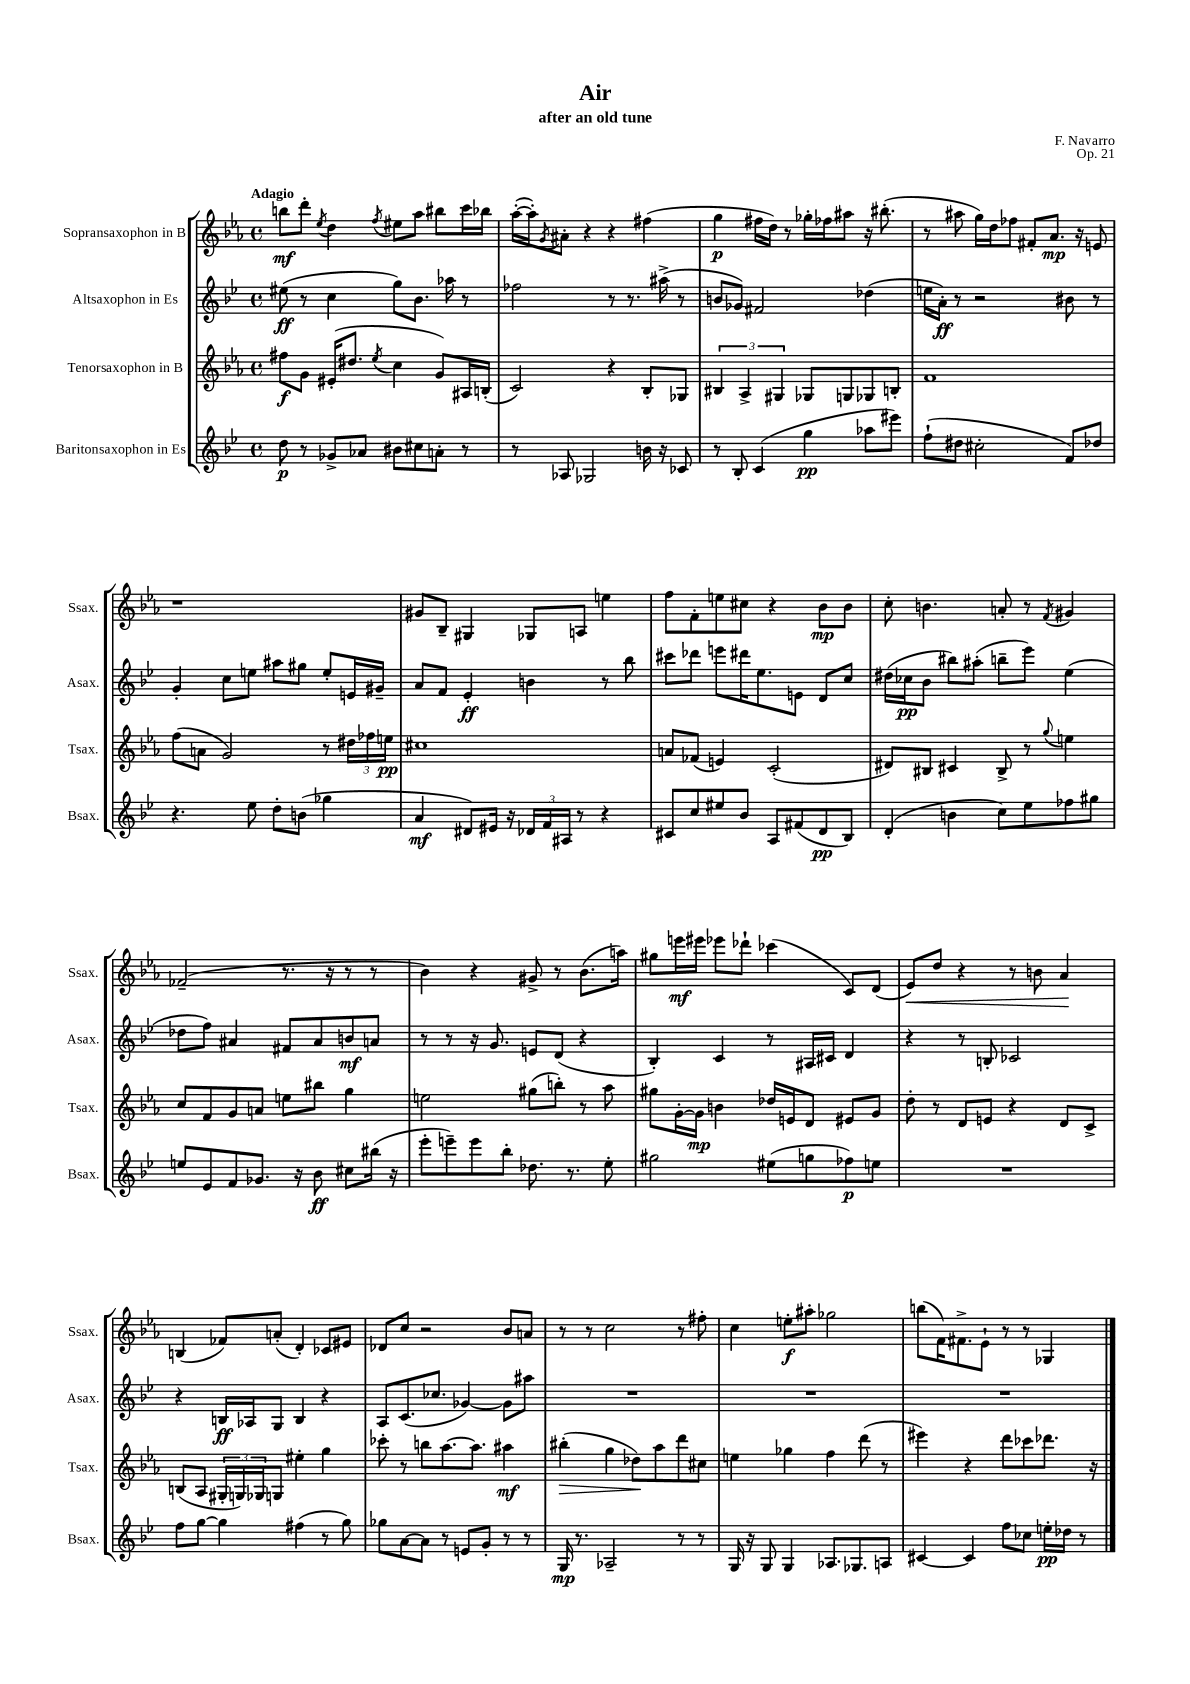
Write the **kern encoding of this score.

**kern	**dynam	**kern	**dynam	**kern	**dynam	**kern	**dynam
*part4	*part4	*part3	*part3	*part2	*part2	*part1	*part1
*staff4	*staff4	*staff3	*staff3	*staff2	*staff2	*staff1	*staff1
*I"Baritonsaxophon in Es	*	*I"Tenorsaxophon in B	*	*I"Altsaxophon in Es	*	*I"Sopransaxophon in B	*
*I'Bsax.	*	*I'Tsax.	*	*I'Asax.	*	*I'Ssax.	*
*clefG2	*	*clefG2	*	*clefG2	*	*clefG2	*
*k[b-e-]	*	*k[b-e-a-]	*	*k[b-e-]	*	*k[b-e-a-]	*
*M4/4	*	*M4/4	*	*M4/4	*	*M4/4	*
*met(c)	*	*met(c)	*	*met(c)	*	*met(c)	*
=1	=1	=1	=1	=1	=1	=1	=1
!	!	!	!	!	!	!LO:TX:a:B:t=Adagio	!
8dd\	p	8ff#X\L	f	(8ee#X\	ff	8bbn\L	mf
8r	.	8g\J	.	8r	.	8ddd'\J	.
.	.	.	.	.	.	8qee-/	.
8g-X^/L	.	(16e#X'/KL	.	4cc\	.	4dd\	.
.	.	8.dd#X/J	.	.	.	.	.
8a-X/J	.	.	.	.	.	.	.
.	.	8qee-/	.	.	.	8qff/	.
8b#X\L	.	4cc\	.	8gg\L)	.	8ee#X\L	.
8cc#X\	.	.	.	8.b-\J	.	8aa-\J	.
8an'\J	.	8g/L)	.	.	.	8bb#X\L	.
.	.	.	.	16aa-X\	.	.	.
8r	.	16A#X/L	.	8r	.	16ccc\L	.
.	.	(16Bn'/JJ	.	.	.	16bb-X\JJ	.
=2	=2	=2	=2	=2	=2	=2	=2
8r	.	2c/)	.	2ff-X\	.	([16aa-'\LL	.
.	.	.	.	.	.	16aa-'\J])	.
.	.	.	.	.	.	8qg/	.
8A-X/	.	.	.	.	.	8a#X'\J	.
2G-X/	.	.	.	.	.	4r	.
.	.	4r	.	8r	.	4r	.
.	.	.	.	8.r	.	.	.
16bn\	.	8B-'/L	.	.	.	(4ff#X\	.
16r	.	.	.	(16aa#X^\	.	.	.
8c-X/	.	8G-X/J	.	8r	.	.	.
=3	=3	=3	=3	=3	=3	=3	=3
8r	.	6B#X/	.	8bn/L	.	4gg\	p
8B-'/	.	.	.	8g-X/J)	.	.	.
.	.	6A-^/	.	.	.	.	.
(4c/	.	.	.	2f#X/	.	16ff#X\LL	.
.	.	.	.	.	.	16dd\JJ)	.
.	.	6G#X/	.	.	.	.	.
.	.	.	.	.	.	8r	.
4gg\	pp	8G-X/L	.	.	.	16gg-X'\LL	.
.	.	.	.	.	.	16ff-X\J	.
.	.	8Gn/	.	.	.	8aa#X\J	.
8aa-X\L	.	8G-X/	.	(4dd-X\	.	16r	.
.	.	.	.	.	.	(8.bb#X'\	.
8eee#X\J)	.	8Bn'/J	.	.	.	.	.
=4	=4	=4	=4	=4	=4	=4	=4
(8ff`\L	.	1f	.	16een\LL	.	8r	.
.	.	.	.	16a'\JJ)	ff	.	.
8dd#X\J	.	.	.	8r	.	8aa#X\	.
2cc#X'\	.	.	.	2r	.	16gg\LL)	.
.	.	.	.	.	.	16dd\J	.
.	.	.	.	.	.	8ff-X\J	.
.	.	.	.	.	.	8f#X'/L	.
.	.	.	.	.	.	8.a-/J	mp
8f/L)	.	.	.	8b#X\	.	.	.
.	.	.	.	.	.	16r	.
8dd-X/J	.	.	.	8r	.	8en/	.
!!LO:LB:g=z
=5	=5	=5	=5	=5	=5	=5	=5
4.r	.	(8ff\L	.	4g'/	.	1r	.
.	.	8an\J	.	.	.	.	.
.	.	2g/)	.	8cc\L	.	.	.
8ee-\	.	.	.	8een\J	.	.	.
8dd'\L	.	.	.	8aa#X\L	.	.	.
(8bn\J	.	.	.	8gg#X\J	.	.	.
4gg-X\	.	8r	.	8ee'/L	.	.	.
.	.	24dd#X\LL	.	16en/L	.	.	.
.	.	24ff-X\	.	.	.	.	.
.	.	.	.	16g#X~/JJ	.	.	.
.	.	24een\JJ	pp	.	.	.	.
=6	=6	=6	=6	=6	=6	=6	=6
4a/	mf	1cc#X	.	8a/L	.	8g#X/L	.
.	.	.	.	8f/J	.	8B-~/J	.
8d#X/L)	.	.	.	4e-'/	ff	4G#X/	.
16e#X/Jk	.	.	.	.	.	.	.
16r	.	.	.	.	.	.	.
24d-X/LL	.	.	.	4bn\	.	8G-X/L	.
24f/	.	.	.	.	.	.	.
24A#X/JJ	.	.	.	.	.	.	.
8r	.	.	.	.	.	8An/J	.
4r	.	.	.	8r	.	4een\	.
.	.	.	.	8bb-\	.	.	.
=7	=7	=7	=7	=7	=7	=7	=7
8c#X/L	.	8an/L	.	8ccc#X\L	.	8ff\L	.
8cc/	.	(8f-X/J	.	8ddd-X\J	.	8f'\	.
8ee#X/	.	4en/)	.	8eeen\L	.	8een\	.
8b-/J	.	.	.	16ddd#X\K	.	8cc#X\J	.
.	.	.	.	8.ee-\	.	.	.
8A/L	.	(2c'/	.	.	.	4r	.
(8f#X/	.	.	.	8en\J	.	.	.
8d/	pp	.	.	8d/L	.	8b-\L	mp
8B-/J)	.	.	.	8cc/J	.	8b-\J	.
=8	=8	=8	=8	=8	=8	=8	=8
(4d'/	.	8d#X/L)	.	(16dd#X\LL	.	8cc'\	.
.	.	.	.	16cc-X\J	pp	.	.
.	.	8B#X/J	.	8b-\J	.	4.bn\	.
4bn\	.	4c#X/	.	8bb#X\L)	.	.	.
.	.	.	.	(8aa#X'\J	.	.	.
8cc\L)	.	8B#^/	.	8bbn~\L	.	8an'/	.
8ee-\	.	8r	.	8eee-\J)	.	8r	.
.	.	8qqgg/	.	.	.	8qf/	.
8ff-X\	.	4een\	.	(4ee-\	.	4g#X/	.
8gg#X\J	.	.	.	.	.	.	.
!!LO:LB:g=z
=9	=9	=9	=9	=9	=9	=9	=9
8een/L	.	8cc/L	.	8dd-X\L	.	(2f-X~/	.
8e-/	.	8f/	.	8ff\J)	.	.	.
8f/	.	8g/	.	4a#X/	.	.	.
8.g-X/J	.	8an/J	.	.	.	.	.
.	.	8een\L	.	8f#X/L	.	8.r	.
16r	.	.	.	.	.	.	.
8b-\	ff	8bb#X\J	.	8a#/	.	.	.
.	.	.	.	.	.	16r	.
8cc#X\L	.	4gg\	.	8bn/	mf	8r	.
(16bb#X\Jk	.	.	.	8an/J	.	8r	.
16r	.	.	.	.	.	.	.
=10	=10	=10	=10	=10	=10	=10	=10
8eee-'\L	.	2een\	.	8r	.	4b-\)	.
8eeen~\)	.	.	.	8r	.	.	.
8eee\	.	.	.	16r	.	4r	.
.	.	.	.	8.g/	.	.	.
8bb-'\J	.	.	.	.	.	.	.
8.dd-X\	.	(8gg#X\L	.	8en/L	.	8g#X^/	.
.	.	8bbn'\J)	.	(8d/J	.	8r	.
8.r	.	.	.	.	.	.	.
.	.	8r	.	4r	.	(8.b-\L	.
8ee-'\	.	8aa-\	.	.	.	.	.
.	.	.	.	.	.	16aan\Jk)	.
=11	=11	=11	=11	=11	=11	=11	=11
2gg#X\	.	8gg#X\L	.	4B-'/)	.	8gg#X\L	.
.	.	[16g'\L	.	.	.	16eeen\L	mf
.	.	16g\JJ]	mp	.	.	16eee#X\JJ	.
.	.	4bn\	.	4c/	.	8eee-X\L	.
.	.	.	.	.	.	8ddd-X`\J	.
(8ee#X\L	.	16dd-X/LL	.	8r	.	(4ccc-X\	.
.	.	16en/J	.	.	.	.	.
8ggn\	.	8d/J	.	16A#X/LL	.	.	.
.	.	.	.	16c#X/JJ	.	.	.
8ff-X\)	p	8e#X/L	.	4d/	.	8c/L)	.
8een\J	.	8g/J	.	.	.	(8d/J	.
=12	=12	=12	=12	=12	=12	=12	=12
!	!	!	!	!	!	!	!LO:HP:b
1r	.	8dd'\	.	4r	.	8e-/L)	<
.	.	8r	.	.	.	8dd/J	.
.	.	8d/L	.	8r	.	4r	.
.	.	8en/J	.	8Bn'/	.	.	.
.	.	4r	.	2c-X/	.	8r	.
.	.	.	.	.	.	8bn\	.
.	.	8d/L	.	.	.	4a-/	.
.	.	8c^/J	.	.	.	.	.
.	.	.	.	.	.	.	[
!!LO:LB:g=z
=13	=13	=13	=13	=13	=13	=13	=13
8ff\L	.	(8Bn/L	.	4r	.	(4Bn/	.
[8gg\J	.	8A-/J	.	.	.	.	.
4gg\]	.	24G#X'/LL	.	16Bn/LL	ff	8f-X/L)	.
.	.	24Gn/)	.	.	.	.	.
.	.	.	.	16A-X/J	.	.	.
.	.	24G-X/J	.	.	.	.	.
.	.	8Gn/J	.	8G/J	.	(8an'/J	.
(4ff#X\	.	4ee#X'\	.	4B/	.	4d'/)	.
8r	.	4gg\	.	4r	.	8c-X/L	.
8gg\)	.	.	.	.	.	8e#X/J	.
=14	=14	=14	=14	=14	=14	=14	=14
8gg-X\L	.	8ccc-X'\	.	8A/L	.	8d-X/L	.
[8a\	.	8r	.	(8.c/	.	8cc/J	.
8a\J]	.	8bbn\L	.	.	.	2r	.
.	.	.	.	8.cc-X/J	.	.	.
8r	.	[8.aa-\	.	.	.	.	.
8en/L	.	.	.	[4g-X/)	.	.	.
.	.	8.aa-\J]	.	.	.	.	.
8g'/J	.	.	.	.	.	.	.
8r	.	4aa#X\	mf	8g-\L]	.	8b-/L	.
8r	.	.	.	8aa#X\J	.	8an/J	.
=15	=15	=15	=15	=15	=15	=15	=15
!	!	!	!LO:HP:b	!	!	!	!
16G/	mp	(4bb#X'\	>	1r	.	8r	.
8.r	.	.	.	.	.	.	.
.	.	.	.	.	.	8r	.
2A-X~/	.	4gg\	.	.	.	2cc\	.
.	.	8dd-X\L)	.	.	.	.	.
.	.	8aa-\	]	.	.	.	.
8r	.	8ddd\	.	.	.	8r	.
8r	.	8cc#X\J	.	.	.	8ff#X'\	.
=16	=16	=16	=16	=16	=16	=16	=16
16G/	.	4een\	.	1r	.	4cc\	.
16r	.	.	.	.	.	.	.
8G/	.	.	.	.	.	.	.
4G/	.	4gg-X\	.	.	.	8een'\L	f
.	.	.	.	.	.	8aa#X'\J	.
8.A-X/L	.	4ff\	.	.	.	2gg-X\	.
8.G-X/	.	.	.	.	.	.	.
.	.	(8ddd\	.	.	.	.	.
8An/J	.	8r	.	.	.	.	.
=17	=17	=17	=17	=17	=17	=17	=17
[4c#X/	.	4eee#X\)	.	1r	.	(8bbn\L	.
.	.	.	.	.	.	16f\K)	.
.	.	.	.	.	.	8.f#X^\	.
4c#/]	.	4r	.	.	.	.	.
.	.	.	.	.	.	8e-`\J	.
8ff\L	.	8ddd\L	.	.	.	8r	.
8cc-X\J	.	8ccc-X\	.	.	.	8r	.
16een'\LL	pp	8.ddd-X\J	.	.	.	4G-X/	.
16dd-X\JJ	.	.	.	.	.	.	.
8r	.	.	.	.	.	.	.
.	.	16r	.	.	.	.	.
==	==	==	==	==	==	==	==
*-	*-	*-	*-	*-	*-	*-	*-
